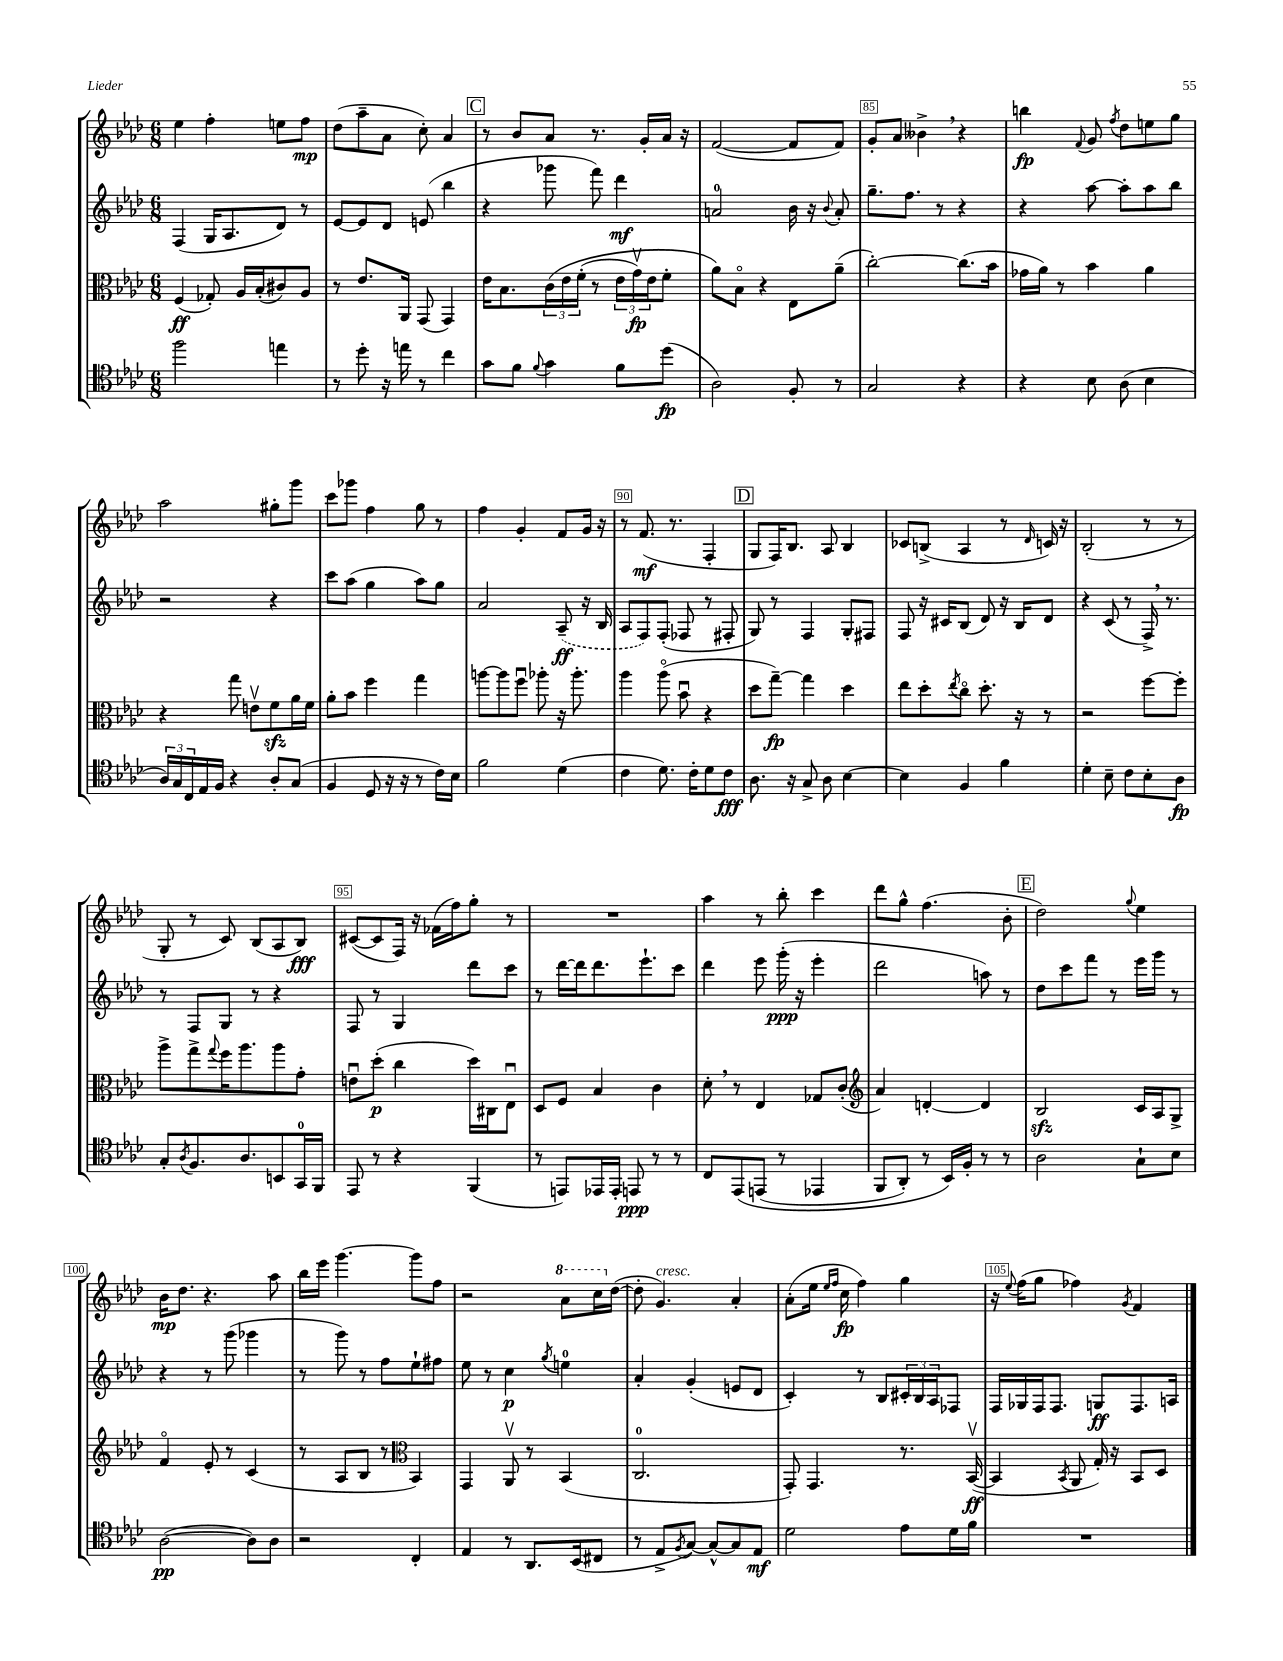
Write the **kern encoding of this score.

**kern	**kern	**kern	**kern
*staff4	*staff3	*staff2	*staff1
*clefC4	*clefC3	*clefG2	*clefG2
*k[b-e-a-d-]	*k[b-e-a-d-]	*k[b-e-a-d-]	*k[b-e-a-d-]
*M6/8	*M6/8	*M6/8	*M6/8
2ff	(4F	(4F	4ee-
.	8G-')	16G	4ff'
.	.	8.A-	.
.	16A-	.	.
.	(16B-'	.	.
4ee	8c#)	8d-)	8ee
.	8A-	8r	8ff
=	=	=	=
8r	8r	[8e-	(8dd-
8dd-'	8.e-	8e-]	8aa-~
16r	.	8d-	8a-
16ee	16AA-	.	.
8r	(8GG	(8e	8cc')
4cc	4GG)	4bb-	4a-
=	=	=	=
8g	16e-	4r	8r
.	8.B-	.	.
8f	.	.	8b-
8qqf	.	.	.
4g	&(24c	8ggg-	8a-
.	24e-	.	.
.	(24f'	.	.
.	8r	8fff)	8.r
8f	24e-	4ddd-	.
.	24gv)	.	.
.	.	.	16g'
.	24e-	.	.
(8dd-	8f'	.	16a-
.	.	.	16r
=	=	=	=
2A-)	8a-&)	2a	([2f
.	8B-o	.	.
.	4r	.	.
8F'	8E-	16b-	8f]
.	.	16r	.
.	.	8qqb-	.
8r	(8a-~	8a'	8f)
=	=	=	=
2G	[2cc')	8.gg~	8g'
.	.	.	8a-
.	.	8.ff	.
.	.	.	4b--^
.	.	8r	.
4r	(8.cc]	4r	4r
.	16b-	.	.
=	=	=	=
4r	16g-	4r	4bb
.	16a-)	.	.
.	8r	.	.
.	.	.	8qqf
8B-	4b-	[8aa-	8g
.	.	.	8qff
(8A-	.	8aa-']	8dd-
4B-	4a-	8aa-	8ee
.	.	8bb-	8gg
=	=	=	=
24A-)	4r	2r	2aa-
24G	.	.	.
24C	.	.	.
16E-	.	.	.
16F	.	.	.
4r	8gg	.	.
.	8ev	.	.
8A-'	8f	4r	8gg#'
(8G	16a-	.	8ggg
.	16f	.	.
=	=	=	=
4F	8a-'	8ccc	8ccc
.	8b-	(8aa-	8ggg-
8D-	4ff	4gg	4ff
16r	.	.	.
16r	.	.	.
8r	4gg	8aa-)	8gg
16c)	.	8gg	8r
16B-	.	.	.
=	=	=	=
2f	[8aa	2a-	4ff
.	8aa]	.	.
.	8ffu	.	4g'
.	8aa-'	.	.
(4d-	16r	(8A-~	8f
.	8.aa-'	.	.
.	.	16r	16g
.	.	16B-	16r
=	=	=	=
4c	4aa-	8A-	8r
.	.	8F)	(8.f
8.d-)	(8aa-o	(8F'	.
.	.	.	8.r
.	8b-u	8F-	.
16c'	.	.	.
8d-	4r	8r	4F'
8c	.	8F#'	.
=	=	=	=
8.A-	8dd-	8G)	8G
.	[8gg~)	8r	16F)
16r	.	.	8.B-
8G^	4gg]	4F	.
8A-	.	.	8A-
[4B-	4dd-	8G'	4B-
.	.	8F#	.
=	=	=	=
4B-]	8ee-	8F	8c-
.	8dd-'	16r	(8B^
.	.	16c#	.
.	8qee-	.	.
4F	8cco	(8B-	4A-
.	8.dd-'	8d-)	.
4f	.	16r	8r
.	16r	16B-	.
.	.	.	16qqd-
.	8r	8d-	16c)
.	.	.	16r
=	=	=	=
4d-'	2r	4r	(2B-'
8B-~	.	(8c	.
8c	.	8r	.
8B-'	[8ff	16F^)	8r
.	.	8.r	.
8A-	8ff']	.	8r
=	=	=	=
8G'	8aa-^	8r	8G'
8qA-	.	.	.
8.F	8gg^	8F	8r
.	8qqgg	.	.
.	16ff	8G	8c)
8.A-	8.aa-	.	.
.	.	8r	(8B-
8BB	8aa-	4r	8A-
16GG	8g'	.	8B-)
16FF	.	.	.
=	=	=	=
8EE-	8eu	8F	([8c#
8r	(8dd-'	8r	8c#]
4r	4cc	4G	16F)
.	.	.	16r
.	.	.	(16f-
.	.	.	16ff)
(4FF	16dd-)	8ddd-	8gg'
.	16C#	.	.
.	8E-u	8ccc	8r
=	=	=	=
8r	8D-	8r	2.r
8EE)	8F	[16ddd-	.
.	.	16ddd-]	.
16EE-	4B-	8.ddd-	.
16EE-'	.	.	.
8EE	.	.	.
.	.	8.eee-`	.
8r	4c	.	.
8r	.	8ccc	.
=	=	=	=
8C	8d-'	4ddd-	4aa-
&(8EE-	8r	.	.
(8EE	4E-	8eee-	8r
8r	.	(16ggg'	8bb-'
.	.	16r	.
4EE-	8G-	4eee-'	4ccc
.	(8c'	.	.
=	=	=	=
*	*clefG2	*	*
8FF	4a-)	2ddd-	8ddd-
8AA-')	.	.	8gg^^
8r	[4d'	.	(4.ff
16BB-&)	.	.	.
16F'	.	.	.
8r	4d]	8aa)	.
8r	.	8r	8b-'
=	=	=	=
2A-	2B-	8dd-	2dd-)
.	.	8ccc	.
.	.	8fff	.
.	.	8r	.
.	.	.	8qqgg
8G`	16c	16eee-	4ee-
.	16A-	16ggg	.
8B-	8G^	8r	.
=	=	=	=
([2A-	4fo	4r	16b-
.	.	.	8.dd-
.	8e-'	8r	4.r
.	8r	(8ggg	.
8A-])	(4c	4ggg-	.
8A-	.	.	8aa-
=	=	=	=
2r	8r	8r	16bb-
.	.	.	16eee-
.	8A-	8ggg)	[4.ggg
.	8B-	8r	.
.	8r	8ff	.
*	*clefC3	*	*
4C'	4BB-)	8ee-`	8ggg]
.	.	8ff#	8ff
=	=	=	=
4E-	4GG	8ee-	2r
.	.	8r	.
8r	8AA-v	4cc	.
8.AA-	8r	.	.
.	.	8qgg	.
.	(4BB-	4ee	8aa-
(16BB-	.	.	.
8C#	.	.	16ccc
.	.	.	([16dd-
=	=	=	=
8r	2.C	4a-'	8dd-']
8E-^	.	.	4.g)
8qF	.	.	.
[8G)	.	(4g'	.
8G^^_	.	.	.
8G]	.	8e	4a-'
8E-	.	8d-	.
=	=	=	=
2d-	8GG')	4c')	(8a-'
.	4.GG	.	16ee-
.	.	.	16qqee-
.	.	.	16qqff
.	.	.	16cc
.	.	8r	4ff)
.	.	8B-	.
8e-	8.r	24c#'	4gg
.	.	24B-	.
.	.	24A-	.
16d-	.	8F-	.
16f	([16BB-v	.	.
=	=	=	=
2.r	4BB-]	16F	16r
.	.	.	8qqee-
.	.	16G-	(16ff
.	.	16F	8gg
.	.	8.F	.
.	8qBB-	.	.
.	8AA-	.	4ff-)
.	16G')	8G	.
.	16r	.	.
.	.	.	8qg
.	8BB-	8.F	4f
.	8D-	.	.
.	.	16A	.
==	==	==	==
*-	*-	*-	*-
